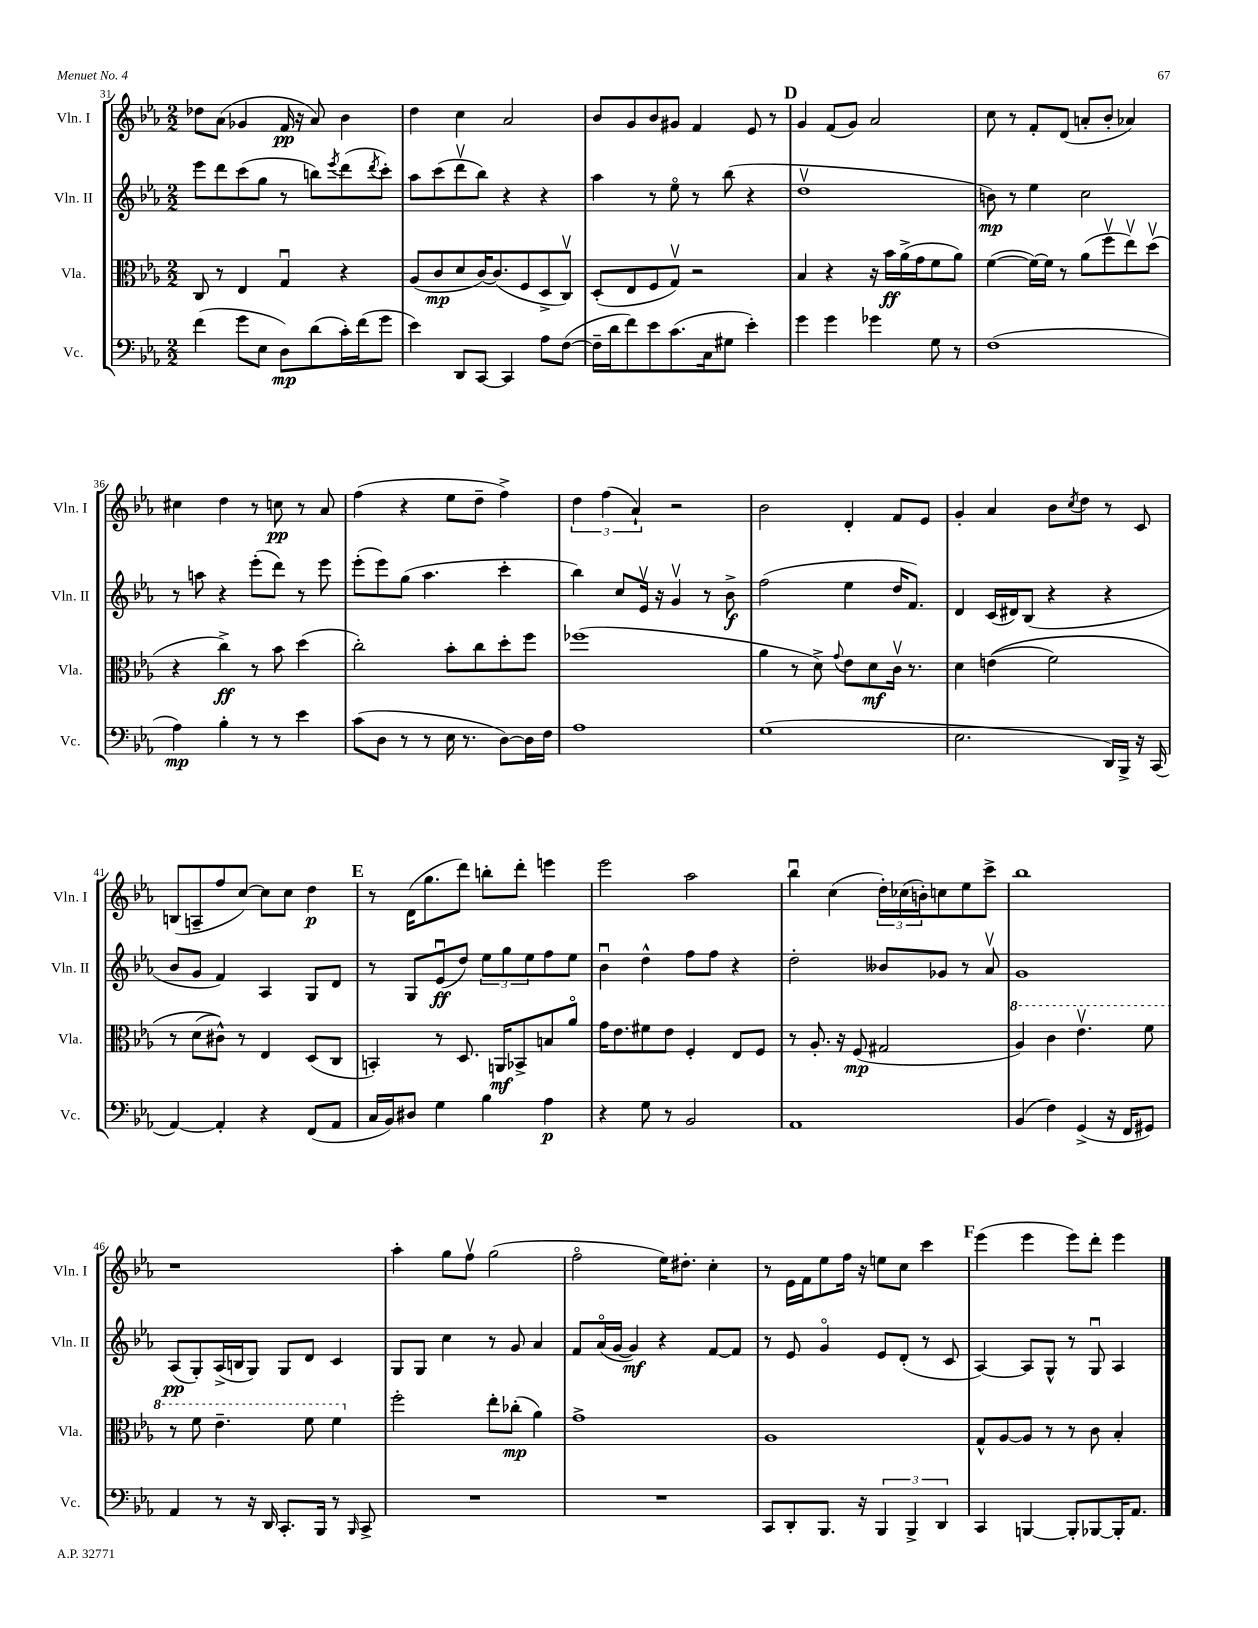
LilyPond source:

<<
\new StaffGroup <<
\new Staff = "s0" \with { instrumentName = "Vln. I" shortInstrumentName = "Vln. I" } {
    \clef treble \key ees \major \numericTimeSignature \time 2/2
    des''8 aes'8( ges'4 f'16\pp r16 aes'8) bes'4 |
    d''4 c''4 aes'2 |
    bes'8 g'8 bes'8 gis'8 f'4 ees'8 r8 |
    \mark \markup { \bold "D" } g'4 f'8( g'8) aes'2 |
    c''8 r8 f'8-. d'8( a'8-. bes'8-. aes'4) |
    cis''4 d''4 r8 c''8\pp r8 aes'8 |
    f''4( r4 ees''8 d''8-- f''4->) |
    \tuplet 3/2 { d''4 f''4( aes'4-!) } r2 |
    bes'2 d'4-. f'8 ees'8 |
    g'4-. aes'4 bes'8 \acciaccatura { c''8 } d''8 r8 c'8 |
    b8( a8-- f''8 c''8~) c''8 c''8 d''4\p |
    \mark \markup { \bold "E" } r8 d'16( g''8. d'''8) b''8-. d'''8-. e'''4 |
    ees'''2 aes''2 |
    bes''4\downbow c''4( \tuplet 3/2 { d''16-.) ces''16( b'16-.) } c''8 ees''8 c'''8-> |
    bes''1 |
    r1 |
    aes''4-. g''8 f''8\upbow g''2( |
    f''2\flageolet ees''16) dis''8.-. c''4-. |
    r8 ees'16 f'16 ees''8 f''16 r16 e''8 c''8 c'''4 |
    \mark \markup { \bold "F" } ees'''4( ees'''4 ees'''8) d'''8-. ees'''4 \bar "|." |
}
\new Staff = "s1" \with { instrumentName = "Vln. II" shortInstrumentName = "Vln. II" } {
    \clef treble \key ees \major \numericTimeSignature \time 2/2
    ees'''8 d'''8 c'''8( g''8 r8 b''8) \acciaccatura { ees'''8 } d'''8( \acciaccatura { d'''8 } c'''8-.) |
    aes''8 c'''8( d'''8\upbow bes''8) r4 r4 |
    aes''4 r8 ees''8\flageolet r8 bes''8( r4 |
    \mark \markup { \bold "D" } d''1\upbow |
    b'8\mp) r8 ees''4 c''2 |
    r8 a''8 r4 ees'''8-.( d'''8) r8 ees'''8 |
    ees'''8-.( ees'''8) g''8( aes''4. c'''4-. |
    bes''4) c''8 ees'16\upbow r16 g'4\upbow r8 bes'8->\f |
    f''2( ees''4 d''16 f'8.) |
    d'4 c'16( dis'16) bes8( r4 r4 |
    bes'8 g'8 f'4) aes4 g8 d'8 |
    \mark \markup { \bold "E" } r8 g8 ees'8\downbow\ff( d''8) \tuplet 3/2 { ees''8 g''8 ees''8 } f''8 ees''8 |
    bes'4\downbow d''4-^ f''8 f''8 r4 |
    d''2-. beses'8 ges'8 r8 aes'8\upbow |
    g'1 |
    aes8\pp( g8-.) aes16->( b16 g8) g8 d'8 c'4 |
    g8 g8 c''4 r8 g'8 aes'4 |
    f'8 aes'16\flageolet( g'16~ g'4\mf) r4 f'8~ f'8 |
    r8 ees'8 g'4\flageolet ees'8 d'8-.( r8 c'8 |
    \mark \markup { \bold "F" } aes4~) aes8 g8-^ r8 g8\downbow aes4 \bar "|." |
}
\new Staff = "s2" \with { instrumentName = "Vla." shortInstrumentName = "Vla." } {
    \clef alto \key ees \major \numericTimeSignature \time 2/2
    c8 r8 ees4 g4\downbow r4 |
    aes8( c'8\mp d'8 c'16~) c'8.( f8 d8-> c8\upbow) |
    d8-.( ees8 f8 g8\upbow) r2 |
    \mark \markup { \bold "D" } bes4 r4 r16 bes'16\ff aes'16->( g'16 f'8 aes'8) |
    f'4~( f'16~) f'16 r8 aes'8( f''8\upbow ees''8\upbow) d''8\upbow( |
    r4 c''4->\ff) r8 bes'8 d''4( |
    c''2-.) bes'8-. c''8 d''8-. f''8 |
    fes''1( |
    aes'4 r8 d'8->) \appoggiatura { g'8 } ees'8 d'8\mf c'16\upbow r8. |
    d'4 e'4(\( f'2) |
    r8 d'8( cis'8-^)\) r8 ees4 d8( c8 |
    \mark \markup { \bold "E" } b,4-.) r8 d8. a,16\mf bes,8-> b8 aes'8\flageolet |
    g'16 ees'8. fis'8 ees'8 f4-. ees8 f8 |
    r8 aes8.-. r16 f8\mp( gis2 |
    \ottava #1 aes'4) c''4 ees''4.\upbow f''8 |
    r8 f''8 ees''4.-- f''8 f''4 \ottava #0 |
    f''2-. ees''8-. ces''8-.\mp( aes'4) |
    g'1-> |
    aes1 |
    \mark \markup { \bold "F" } g8-^ aes8~ aes8 r8 r8 c'8 bes4-. \bar "|." |
}
\new Staff = "s3" \with { instrumentName = "Vc." shortInstrumentName = "Vc." } {
    \clef bass \key ees \major \numericTimeSignature \time 2/2
    f'4( g'8 ees8 d8\mp) d'8( c'16-.) f'16( g'8 |
    ees'4) d,8 c,8~ c,4 aes8 f8~( |
    f16-- d'16 f'8) ees'8 c'8.( c16 gis8 ees'4-.) |
    \mark \markup { \bold "D" } g'4 g'4 ges'4 g8 r8 |
    f1( |
    aes4\mp) bes4-. r8 r8 ees'4 |
    c'8( d8 r8 r8 ees16 r8. d8~) d16 f16 |
    aes1 |
    g1( |
    ees2. d,16) bes,,16-> r16 c,16( |
    aes,4~) aes,4-. r4 f,8( aes,8 |
    \mark \markup { \bold "E" } c16 bes,16) dis8 g4 bes4 aes4\p |
    r4 g8 r8 bes,2 |
    aes,1 |
    bes,4( f4) g,4->( r16 f,16 gis,8) |
    aes,4 r8 r16 d,16 c,8.-. bes,,16 r8 \grace { bes,,16 } c,8-> |
    R1 |
    R1 |
    c,8 d,8-. bes,,8. r16 \tuplet 3/2 { bes,,4 bes,,4-> d,4 } |
    \mark \markup { \bold "F" } c,4 b,,4~ b,,8-. bes,,8~ bes,,16-. aes,8. \bar "|." |
}
>>
>>
\layout { \context { \Score currentBarNumber = #31 } }
